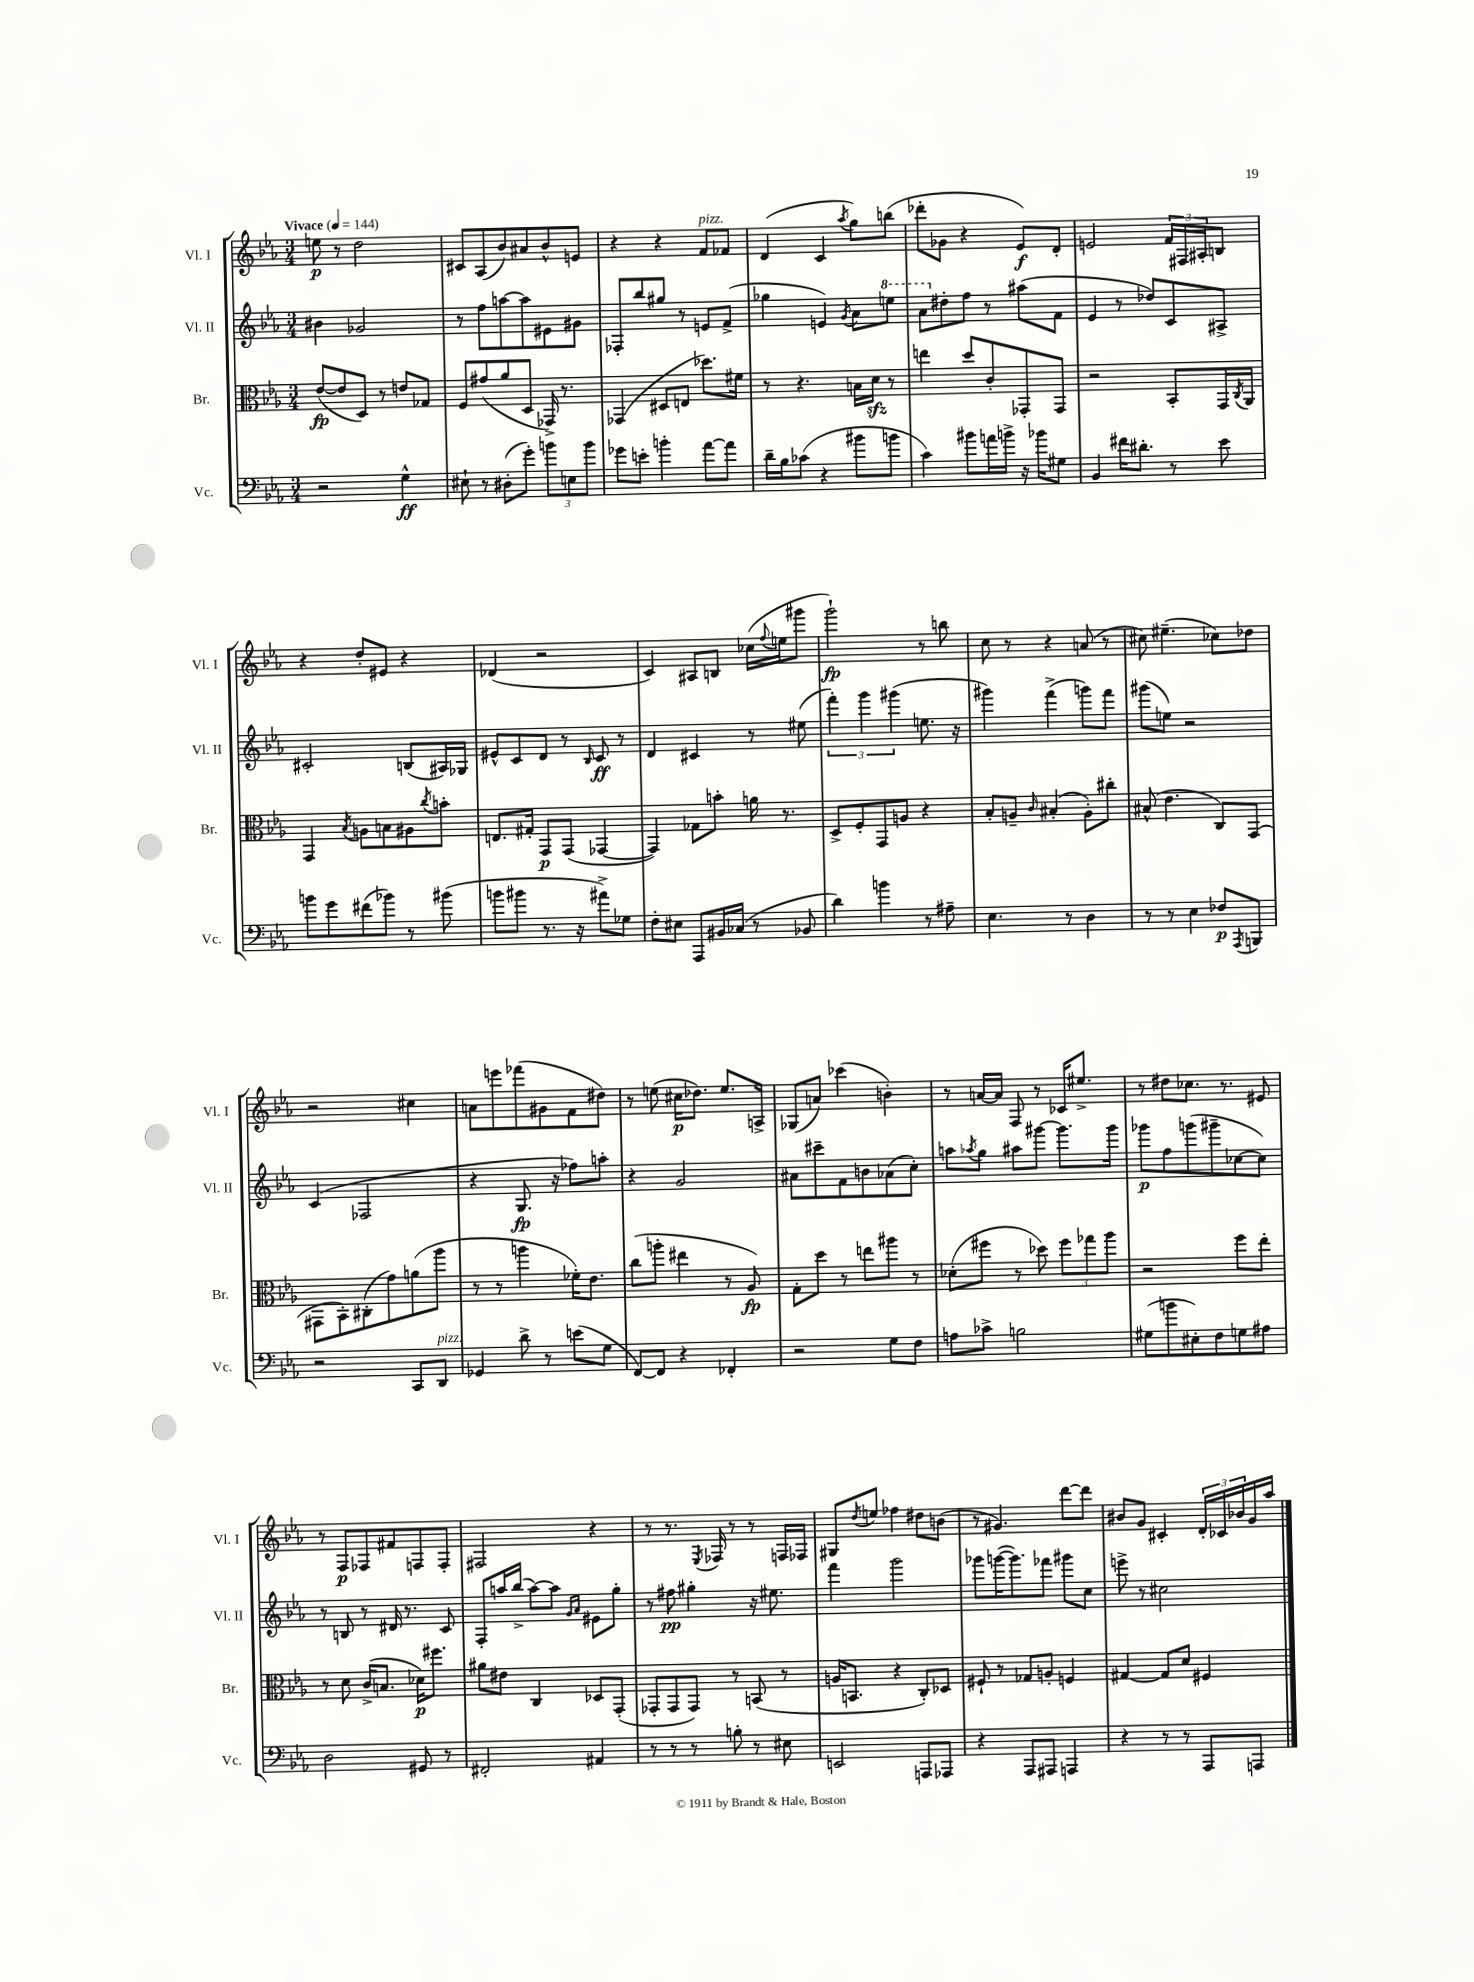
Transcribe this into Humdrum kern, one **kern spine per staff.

**kern	**dynam	**kern	**dynam	**kern	**dynam	**kern	**dynam
*part4	*part4	*part3	*part3	*part2	*part2	*part1	*part1
*staff4	*staff4	*staff3	*staff3	*staff2	*staff2	*staff1	*staff1
*I"Vc.	*	*I"Br.	*	*I"Vl. II	*	*I"Vl. I	*
*I'Vc.	*	*I'Br.	*	*I'Vl. II	*	*I'Vl. I	*
*clefF4	*	*clefC3	*	*clefG2	*	*clefG2	*
*k[b-e-a-]	*	*k[b-e-a-]	*	*k[b-e-a-]	*	*k[b-e-a-]	*
*M3/4	*	*M3/4	*	*M3/4	*	*M3/4	*
*MM144	*	*MM144	*	*MM144	*	*MM144	*
=1	=1	=1	=1	=1	=1	=1	=1
!	!	!	!	!	!	!LO:TX:a:B:t=Vivace	!
2r	.	([8e-/L	fp	4b#X\	.	8een\	p
.	.	8e-/]	.	.	.	8r	.
.	.	8D/J)	.	2g-X/	.	2dd\	.
.	.	8r	.	.	.	.	.
4G^^\	ff	8en/L	.	.	.	.	.
.	.	8G-X/J	.	.	.	.	.
=2	=2	=2	=2	=2	=2	=2	=2
8E#X`\	.	8F/L	.	8r	.	8c#X/L	.
8r	.	(8g#X/	.	8ff\L	.	(8A-/	.
(8D#X'\L	.	8a-/	.	[8aan\	.	8b-/)	.
8g'\J)	.	8D/J	.	8aa\]	.	8a#X/	.
12bn\L	.	16GG-X^/)	.	8e#X\	.	8b-^^/	.
.	.	8.r	.	.	.	.	.
12En\	.	.	.	.	.	.	.
.	.	.	.	8g#X\J	.	8en/J	.
12b\J	.	.	.	.	.	.	.
=3	=3	=3	=3	=3	=3	=3	=3
8g-X\L	.	(4GG-X/	.	8F-X'/L	.	4r	.
8en'\J	.	.	.	8bb-/	.	.	.
4bn'\	.	8D#X/L	.	8gg#X/J	.	4r	.
.	.	8En/J	.	8r	.	.	.
!	!	!	!	!	!	!LO:TX:a:i:t=pizz.	!
[8a-\L	.	8.dd-X\L)	.	8en/L	.	8f/L	.
8a-\J]	.	.	.	(8f^/J	.	8f-X/J	.
.	.	16f#X\Jk	.	.	.	.	.
=4	=4	=4	=4	=4	=4	=4	=4
16d~\LL	.	8r	.	4gg-X\	.	(4d/	.
16B-\J	.	.	.	.	.	.	.
(8c-X\J	.	4.r	.	.	.	.	.
4r	.	.	.	4en/)	.	4c/	.
.	.	.	.	8qg/	.	8qaa-/	.
8b#X\L	.	16Bn\LL	.	8a-\L	.	8gg\L)	.
.	.	16dzz\JJ	.	.	.	.	.
*	*	*	*	*8va	*	*	*
8bn\J	.	8r	.	8eeen\J	.	(8bbn\J	.
=5	=5	=5	=5	=5	=5	=5	=5
4c\)	.	4een\	.	8aa-\L	.	8ddd-X'\L	.
*	*	*	*	*X8va	*	*	*
.	.	.	.	8dd#X'\	.	8g-X\J	.
8b#X\L	.	8dd/L	.	8ff\J	.	4r	.
16an\L	.	8c'/	.	8r	.	.	.
16bn^\JJ	.	.	.	.	.	.	.
16r	.	8GG-X'/	.	(8aa#X\L	.	8e-/L)	f
16b-X\KL	.	.	.	.	.	.	.
8G#X\J	.	8GG-/J	.	8f\J	.	8d'/J	.
=6	=6	=6	=6	=6	=6	=6	=6
4BB-/	.	2r	.	4e-/	.	2en/	.
16f#X\KL	.	.	.	8r	.	.	.
8.d#X'\J	.	.	.	.	.	.	.
.	.	.	.	8dd-X/L)	.	.	.
8r	.	8BB-'/L	.	8c/	.	24f/LL	.
.	.	.	.	.	.	24F#X/	.
.	.	.	.	.	.	24A#X'/J	.
8e-\	.	16GG/L	.	8A#X^/J	.	8Bn/J	.
.	.	8qC/	.	.	.	.	.
.	.	16AA-/JJ	.	.	.	.	.
!!LO:LB:g=z
=7	=7	=7	=7	=7	=7	=7	=7
8bn\L	.	4GG/	.	2c#X'/	.	4r	.
8g\	.	.	.	.	.	.	.
.	.	8qB-/	.	.	.	.	.
(8f#X\	.	8An\L	.	.	.	8dd'/L	.
8b-X\J)	.	8Bn\	.	.	.	8e#X/J	.
8r	.	8A#X\	.	(8Bn/L	.	4r	.
.	.	8qcc/	.	.	.	.	.
(8b#X\	.	8bn'\J	.	16A#X/L)	.	.	.
.	.	.	.	16G-X/JJ	.	.	.
=8	=8	=8	=8	=8	=8	=8	=8
8bn\L	.	8.En/L	.	8e#X^^/L	.	(4d-X/	.
8b#X\J	.	.	.	8c/	.	.	.
.	.	16G#X'/Jk	.	.	.	.	.
8.r	.	8GG/L	p	8d/J	.	2r	.
.	.	(8GG/J	.	8r	.	.	.
16r	.	.	.	.	.	.	.
.	.	.	.	16qqB-/	.	.	.
8a#X^\L)	.	[4GG-X/	.	8c/	ff	.	.
8G-X\J	.	.	.	8r	.	.	.
=9	=9	=9	=9	=9	=9	=9	=9
8F'\L	.	4GG-/])	.	4d/	.	4c/)	.
8E#X\J	.	.	.	.	.	.	.
8AAA-/L	.	8G-X\L	.	4c#X/	.	8A#X/L	.
16BB#X/L	.	8bn'\J	.	.	.	8Bn/J	.
(16C-X/JJ	.	.	.	.	.	.	.
8r	.	16an\	.	8r	.	(16cc-X\LL	.
.	.	.	.	.	.	8qqff/	.
.	.	8.r	.	.	.	16een\J	.
8BB-X/	.	.	.	(8ee#X\	.	8ggg#X\J	.
=10	=10	=10	=10	=10	=10	=10	=10
4d\)	.	8D^/L	.	6fff'\)	.	2ggg`\)	fp
.	.	8F'/	.	.	.	.	.
.	.	.	.	6ggg\	.	.	.
4bn\	.	8GG/	.	.	.	.	.
.	.	.	.	(6ggg#X\	.	.	.
.	.	8An/J	.	.	.	.	.
8r	.	4r	.	8.een\	.	8r	.
8A#X~\	.	.	.	.	.	8bbn\	.
.	.	.	.	16r	.	.	.
=11	=11	=11	=11	=11	=11	=11	=11
4.E-\	.	8B-'/L	.	4ggg#X\)	.	8cc\	.
.	.	8An~/J	.	.	.	8r	.
.	.	16qqc/	.	.	.	.	.
.	.	(4B#X'/	.	(4fff^\	.	4r	.
8r	.	.	.	.	.	.	.
4D\	.	8A'\L)	.	8gggn\L)	.	(8an/	.
.	.	8cc#X'\J	.	8fff\J	.	8r	.
=12	=12	=12	=12	=12	=12	=12	=12
8r	.	(8B#X^^/	.	(8ggg#X\L	.	8cc#X\)	.
8r	.	4.e-\	.	8een\J)	.	(4.ee#X~\	.
4E-\	.	.	.	2r	.	.	.
8F-X/L	p	8C/L)	.	.	.	8cc-X\L)	.
8qAAA-/	.	.	.	.	.	.	.
8BBBn/J	.	(8GG/J	.	.	.	8dd-X\J	.
!!LO:LB:g=z
=13	=13	=13	=13	=13	=13	=13	=13
2r	.	8GG#X\L	.	(4c/	.	2r	.
.	.	8BB-'\)	.	.	.	.	.
.	.	(8C#X'\	.	2F-X/	.	.	.
.	.	8g\)	.	.	.	.	.
8CC/L	.	(8an\	.	.	.	4cc#X\	.
!LO:TX:a:i:t=pizz.	!	!	!	!	!	!	!
8DD/J	.	8aa-\J	.	.	.	.	.
=14	=14	=14	=14	=14	=14	=14	=14
4GG-X/	.	8r	.	4r	.	8an\L	.
.	.	8r	.	.	.	8eeen\	.
8d^\	.	4aan\	.	8.G/	fp	(8fff-X\	.
8r	.	.	.	.	.	8g#X\	.
.	.	.	.	16r	.	.	.
(8en\L	.	16f-X'\KL)	.	8ff-X\L)	.	8f\	.
.	.	8.e-\J	.	.	.	.	.
8G\J	.	.	.	8aan'\J	.	8dd#X\J)	.
=15	=15	=15	=15	=15	=15	=15	=15
[8FF/L)	.	(8cc\L	.	4r	.	8r	.
8FF/J]	.	8aan'\J	.	.	.	(8een\	.
4r	.	4ee#X\	.	2g/	.	16cc#X\KL	p
.	.	.	.	.	.	8.dd-X\J)	.
4FF-X'/	.	8r	.	.	.	8.ee/L	.
.	.	8A-/)	fp	.	.	.	.
.	.	.	.	.	.	16An^/Jk	.
=16	=16	=16	=16	=16	=16	=16	=16
2r	.	8G'\L	.	8a#X\L	.	(8G-X/L	.
.	.	8dd\J	.	8ccc#X~\	.	8an/J)	.
.	.	8r	.	8f\	.	(4ccc-X\	.
.	.	8een\L	.	8bn\	.	.	.
8G\L	.	8aa#X\J	.	(8a-X\	.	4bn'\)	.
8F\J	.	8r	.	8cc'\J)	.	.	.
=17	=17	=17	=17	=17	=17	=17	=17
8An\L	.	(8d-X'\L	.	8aan\L	.	8r	.
.	.	.	.	8qaa-X/	.	.	.
8c-X^\J	.	8ff#X\J	.	8gg\J	.	[16an/LL	.
.	.	.	.	.	.	16a/JJ]	.
2Bn\	.	8r	.	8aa#X\L	.	8F/	.
.	.	8dd-X\)	.	[8ggg#X\J	.	8r	.
.	.	12ff#\L	.	8.ggg#\L]	.	16c-X/KL	.
.	.	.	.	.	.	8.ee#X^/J	.
.	.	12gg-X\	.	.	.	.	.
.	.	12aa-\J	.	.	.	.	.
.	.	.	.	16ggg#\Jk	.	.	.
=18	=18	=18	=18	=18	=18	=18	=18
(8G#X\L	.	2r	.	8ggg-X\L	p	8r	.
8bn\	.	.	.	8ff\	.	8dd#X\L	.
8E#X'\)	.	.	.	(8gggn\	.	8.cc-X\J	.
8F\	.	.	.	8ggg#X~\	.	.	.
.	.	.	.	.	.	8.r	.
8Gn\	.	8ff\L	.	[8cc-X\	.	.	.
8A#X\J	.	8ee-'\J	.	8cc-\J])	.	8e#X/	.
!!LO:LB:g=z
=19	=19	=19	=19	=19	=19	=19	=19
2D\	.	8r	.	8r	.	8r	.
.	.	8d\	.	8Bn/	.	8F/L	p
.	.	(16c^/KL	.	8r	.	8F-X/	.
.	.	8.Bn/J	.	.	.	.	.
.	.	.	.	16d#X/	.	8f#X/	.
.	.	.	.	8.r	.	.	.
8GG#X/	.	16d-X\KL)	p	.	.	8Fn/	.
.	.	8.ff#X\J	.	.	.	.	.
8r	.	.	.	8c/	.	8F'/J	.
=20	=20	=20	=20	=20	=20	=20	=20
2FF#X'/	.	8a#X\L	.	8F'/L	.	2F#X/	.
.	.	8e#X\J	.	16aan/L	.	.	.
.	.	.	.	(16bb-^/JJ	.	.	.
.	.	4C/	.	[8aa\L)	.	.	.
.	.	.	.	8aa\J]	.	.	.
.	.	.	.	16qqg/LL	.	.	.
.	.	.	.	16qqa-/JJ	.	.	.
4AA#X/	.	8D-X/L	.	8e#X\L	.	4r	.
.	.	(8GG'/J	.	8gg'\J	.	.	.
=21	=21	=21	=21	=21	=21	=21	=21
8r	.	8GG-X'/L	.	8r	.	8r	.
8r	.	8GG-/	.	8ff#X\	pp	8.r	.
8r	.	8GG-/J)	.	4gg#X'\	.	.	.
.	.	.	.	.	.	8qE-/	.
.	.	.	.	.	.	16F-X/	.
8Bn'\	.	8r	.	.	.	8r	.
8r	.	(8BBn/	.	16r	.	8r	.
.	.	.	.	8.ee#X\	.	.	.
8E#X\	.	8r	.	.	.	16Fn/LL	.
.	.	.	.	.	.	16F-X/JJ	.
=22	=22	=22	=22	=22	=22	=22	=22
2EEn/	.	16An/KL	.	4fff\	.	8G#X/L	.
.	.	8.BBn/J	.	.	.	.	.
.	.	.	.	.	.	8qdd/	.
.	.	.	.	.	.	8een/J	.
.	.	4r	.	2ggg\	.	4ff-X\	.
8AAAn/L	.	8C'/L)	.	.	.	8dd#X\L	.
8AAA-X/J	.	8D-X/J	.	.	.	(8bn\J	.
=23	=23	=23	=23	=23	=23	=23	=23
4r	.	8F#X`/	.	8ggg-X\L	.	8r	.
.	.	8r	.	([16gggn\K	.	4.g#X/)	.
.	.	.	.	8.ggg\])	.	.	.
8AAA-/L	.	8G-X/L	.	.	.	.	.
8AAA#X/J	.	8An'/J	.	8fff-X\J	.	.	.
4AAAn/	.	4Fn/	.	8ggg#X\L	.	[8ddd\L	.
.	.	.	.	8cc\J	.	8ddd\J]	.
=24	=24	=24	=24	=24	=24	=24	=24
4r	.	[4G#X/	.	8eeen^\	.	8b#X/L	.
.	.	.	.	8r	.	8g/J	.
8r	.	8G#/L]	.	2cc#X\	.	4c#X'/	.
8r	.	8d/J	.	.	.	.	.
8AAA-/L	.	4F#X/	.	.	.	24d'/LL	.
.	.	.	.	.	.	24c-X/	.
.	.	.	.	.	.	24b-X/	.
8AAAn/J	.	.	.	.	.	16g/	.
.	.	.	.	.	.	16aa-/JJ	.
==	==	==	==	==	==	==	==
*-	*-	*-	*-	*-	*-	*-	*-
